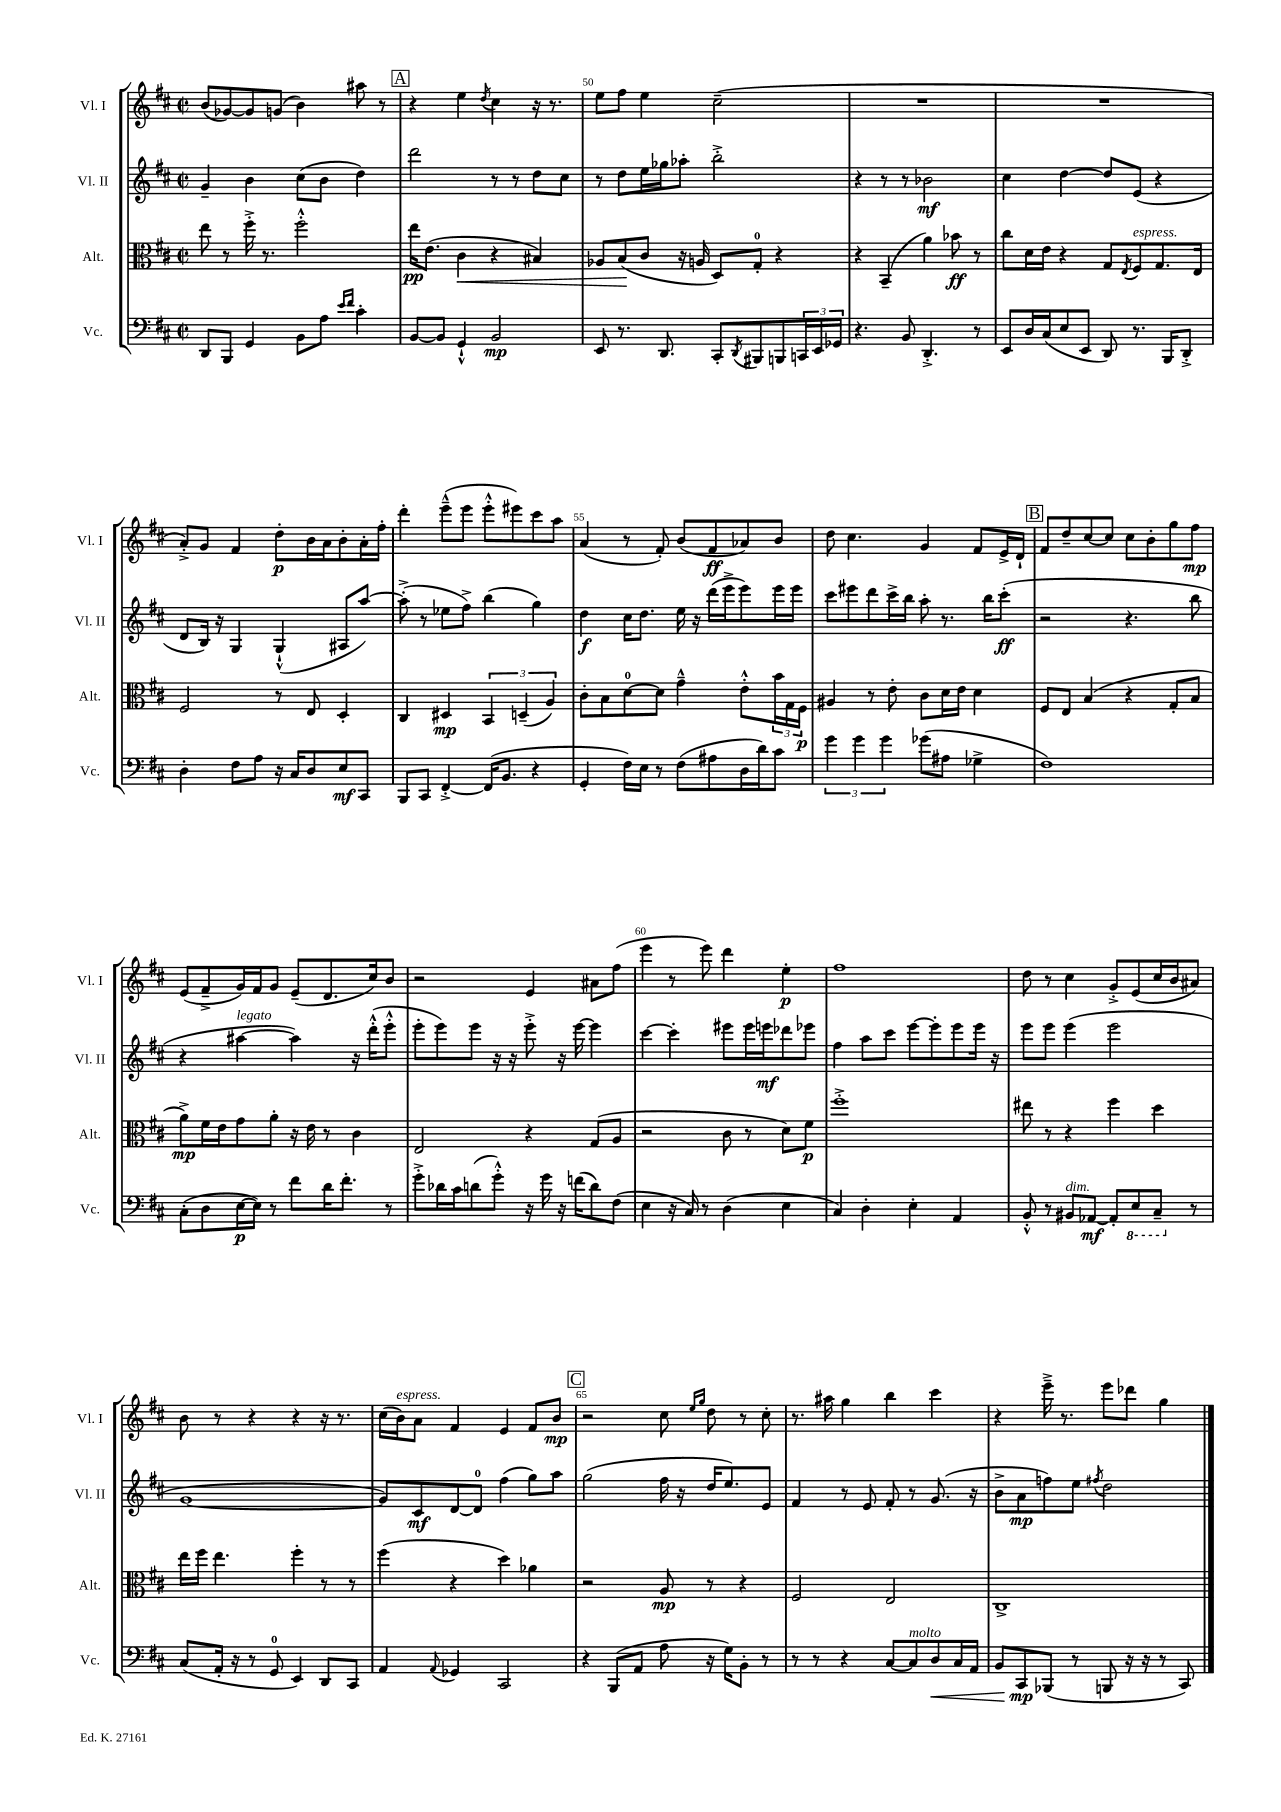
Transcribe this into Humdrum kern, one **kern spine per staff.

**kern	**kern	**kern	**kern
*staff4	*staff3	*staff2	*staff1
*clefF4	*clefC3	*clefG2	*clefG2
*k[f#c#]	*k[f#c#]	*k[f#c#]	*k[f#c#]
*M2/2	*M2/2	*M2/2	*M2/2
*met(c|)	*met(c|)	*met(c|)	*met(c|)
8DD/L	8ee\	4g~/	(8b/L
8BBB/J	8r	.	[8g-/)
4GG/	16ff#'^\	4b\	8g-/]
.	8.r	.	.
.	.	.	(8g/J
8BB\L	2ff#'^^\	(8cc#\L	4b\)
8A\J	.	8b\J	.
16qqe/LL	.	.	.
16qqf#/JJ	.	.	.
4c#'\	.	4dd\)	8aa#\
.	.	.	8r
=	=	=	=
[8BB/L	16ee\LK	2ddd\	4r
.	(8.e\J	.	.
8BB/]J	.	.	.
4GG`^^/	4c#\	.	4ee\
.	.	.	8qdd/
2BB/	4r	8r	4cc#\
.	.	8r	.
.	4B#/)	8dd\L	16r
.	.	.	8.r
.	.	8cc#\J	.
=	=	=	=
8EE/	8A-/L	8r	8ee\L
8.r	(8B/	8dd\L	8ff#\J
.	8c#/J	16ee\L	4ee\
8.DD/	.	16gg-\J	.
.	16r	8aa-'\J	.
.	16A/	.	.
8CC#'/L	8D/L)	2bb'^\	(2cc#~\
8qDD/	.	.	.
8BBB#/	8G'/J	.	.
8BBB/	4r	.	.
24CC/L	.	.	.
24EE/	.	.	.
24GG-/JJ	.	.	.
=	=	=	=
4.r	4r	4r	1r
.	(4BB~/	8r	.
8BB/	.	8r	.
4.DD'^/	4a\)	2b-\	.
.	8b-\	.	.
8r	8r	.	.
=	=	=	=
8EE/L	8cc#\L	4cc#\	1r
16D/L	16d\L	.	.
(16C#/J	16e\JJ	.	.
8E/	4r	[4dd\	.
8EE/J	.	.	.
8DD/)	8G/L	8dd/]L	.
.	8qE/	.	.
8.r	8F#/	(8e/J	.
.	8.G/	4r	.
16BBB/LK	.	.	.
8DD'^/J	.	.	.
.	16E/Jk	.	.
=	=	=	=
4D'\	2F#/	8d/L	8a'^/L)
.	.	16B/Jk)	8g/J
.	.	16r	.
8F#\L	.	4G/	4f#/
8A\J	.	.	.
16r	8r	(4G`^^/	8dd'\L
16C#/LK	.	.	.
8D/	8E/	.	16b\L
.	.	.	16a\J
8E/	4D'/	8A#/L	8b'\
8CC#/J	.	[8aa/J)	16a'\L
.	.	.	16ff#'\JJ
=	=	=	=
8BBB/L	4C#/	(8aa'^\]	4ddd'\
8CC#/J	.	8r	.
[4FF#'^/	4D#/	8ee-\L	(8eee~^^\L
.	.	8ff#^\J)	8eee\J
(16FF#/]LK	6BB/	(4bb\	8eee'^^\L
8.BB/J	.	.	.
.	.	.	8eee#\)
.	(6D~/	.	.
4r	.	4gg\)	8ccc#\
.	6A/)	.	.
.	.	.	8aa\J
=	=	=	=
4GG'/	8c#'\L	4dd\	(4a/
.	8B\	.	.
16F#\LL)	[8d\	16cc#\LK	8r
16E\JJ	.	8.dd\J	.
8r	8d\]J	.	8f#'/)
(8F#\L	4g~^^\	16ee\	(8b/L
.	.	16r	.
8A#\	.	(16ddd\LL	8f#/
.	.	16eee^\J	.
16D\L	8e'^^\L	8eee\)	8a-/)
16d\J)	.	.	.
8c#\J	24b\L	16eee\L	8b/J
.	24G\	.	.
.	.	16eee\JJ	.
.	24F#\JJ	.	.
=	=	=	=
6g\	4A#/	8ccc#\L	8dd\
.	.	8eee#\	4.cc#\
6g\	.	.	.
.	8r	8ddd\	.
6g\	.	.	.
.	8e'\	16ccc#^\L	.
.	.	16bb\JJ	.
(8g-\L	8c#\L	8aa'\	4g/
8A#\J	16d\L	8.r	.
.	16e\JJ	.	.
4G-^\	4d\	.	8f#/L
.	.	16bb\LK	.
.	.	(8ccc#'\J	16e^/L
.	.	.	16d`/JJ
=	=	=	=
1F#)	8F#/L	2r	8f#/L
.	8E/J	.	8dd~/
.	(4B/	.	[8cc#/
.	.	.	8cc#/]J
.	4r	4.r	8cc#\L
.	.	.	8b'\
.	8G'/L	.	8gg\
.	8B/J	8bb\	8ff#\J
=	=	=	=
(8C#'\L	8a^\L)	4r	(8e/L
8D\	16f#\L	.	8f#~^/
.	16e\J	.	.
[16E\L	8g\	[4aa#\	16g/L)
16E\]JJ)	.	.	16f#/J
8r	8a'\J	.	8g/J
8f#\L	16r	4aa#\])	(8e~/L
.	16e\	.	.
16d\K	8r	.	8.d/
8.f#'\J	.	.	.
.	4c#\	16r	.
.	.	(16ddd'^^\LK	16cc#/k)
8r	.	8eee'^^\J	8b/J
=	=	=	=
8g'^\L	2E/	8eee'\L	2r
16d-\L	.	8eee\)	.
16c#\J	.	.	.
(8d\	.	8eee\J	.
8g'^^\J)	.	16r	.
.	.	16r	.
16r	4r	8eee'^\	4e/
16g\	.	.	.
16r	.	16r	.
(16f\LK	.	[16eee\	.
8d\)	(8G/L	4eee\]	8a#\L
(8F#\J	8A/J	.	(8ff#\J
=	=	=	=
4E\	2r	[4ccc#\	4eee\
16r	.	4ccc#'\]	8r
16C#/)	.	.	.
8r	.	.	8eee\)
(4D\	8c#\	8eee#\L	4ddd\
.	8r	16eee#\L	.
.	.	16eee\J	.
4E\	8d\L)	8ddd-\	4ee'\
.	8f#\J	8eee-\J	.
=	=	=	=
4C#/)	1ff#'^	4ff#\	1ff#
4D'\	.	8aa\L	.
.	.	8ccc#\J	.
4E'\	.	[8eee\L	.
.	.	8eee'\]	.
4AA/	.	8eee\	.
.	.	16eee\Jk	.
.	.	16r	.
=	=	=	=
8BB'^^/	8ee#\	8eee\L	8dd\
8r	8r	8eee\J	8r
8BB#/L	4r	(4eee\	4cc#\
[8AA-/J	.	.	.
8AA-'/]L	4ff#\	2eee\	8g'^/L
8EE/	.	.	(8e/
8CC#~/J	4dd\	.	16cc#/L
.	.	.	16b/J
8r	.	.	8a#/J)
=	=	=	=
(8C#/L	16ee\LL	[1g	8b\
.	16ff#\JJ	.	.
16AA'/Jk	4.ee\	.	8r
16r	.	.	.
8r	.	.	4r
8GG/	.	.	.
4EE/)	4ff#'\	.	4r
8DD/L	8r	.	16r
.	.	.	8.r
8CC#/J	8r	.	.
=	=	=	=
4AA/	(4ff#\	8g/]L)	(16cc#\LL
.	.	.	16b\J)
.	.	8c#/	8a\J
8qqAA/	.	.	.
4GG-/	4r	[8d/	4f#/
.	.	8d/]J	.
2CC#/	4dd\)	(4ff#\	4e/
.	4a-\	8gg\L)	8f#/L
.	.	8aa\J	8b/J
=	=	=	=
4r	2r	(2gg\	2r
(8BBB/L	.	.	.
8AA/J	.	.	.
8A\	8A/	16ff#\	8cc#\
.	.	16r	.
.	.	.	16qqee/LL
.	.	.	16qqgg/JJ
16r	8r	16dd/LK	8dd\
16G\LK)	.	8.ee/)	.
8BB'\J	4r	.	8r
8r	.	8e/J	8cc#'\
=	=	=	=
8r	2F#/	4f#/	8.r
8r	.	.	.
.	.	.	16aa#\
4r	.	8r	4gg\
.	.	8e/	.
[8C#/L	2E/	8f#'/	4bb\
8C#/]	.	8r	.
8D/	.	(8.g/	4ccc#\
16C#/L	.	.	.
16AA/JJ	.	16r	.
=	=	=	=
8BB/L	1C#^	8b^\L	4r
8CC#/	.	8a\	.
(8BBB-/J	.	8ff\)	16eee~^\
.	.	.	8.r
8r	.	8ee\J	.
.	.	8qff#/	.
8BBB/	.	2dd\	8eee\L
16r	.	.	8ddd-\J
16r	.	.	.
8r	.	.	4gg\
8CC#/)	.	.	.
==	==	==	==
*-	*-	*-	*-
